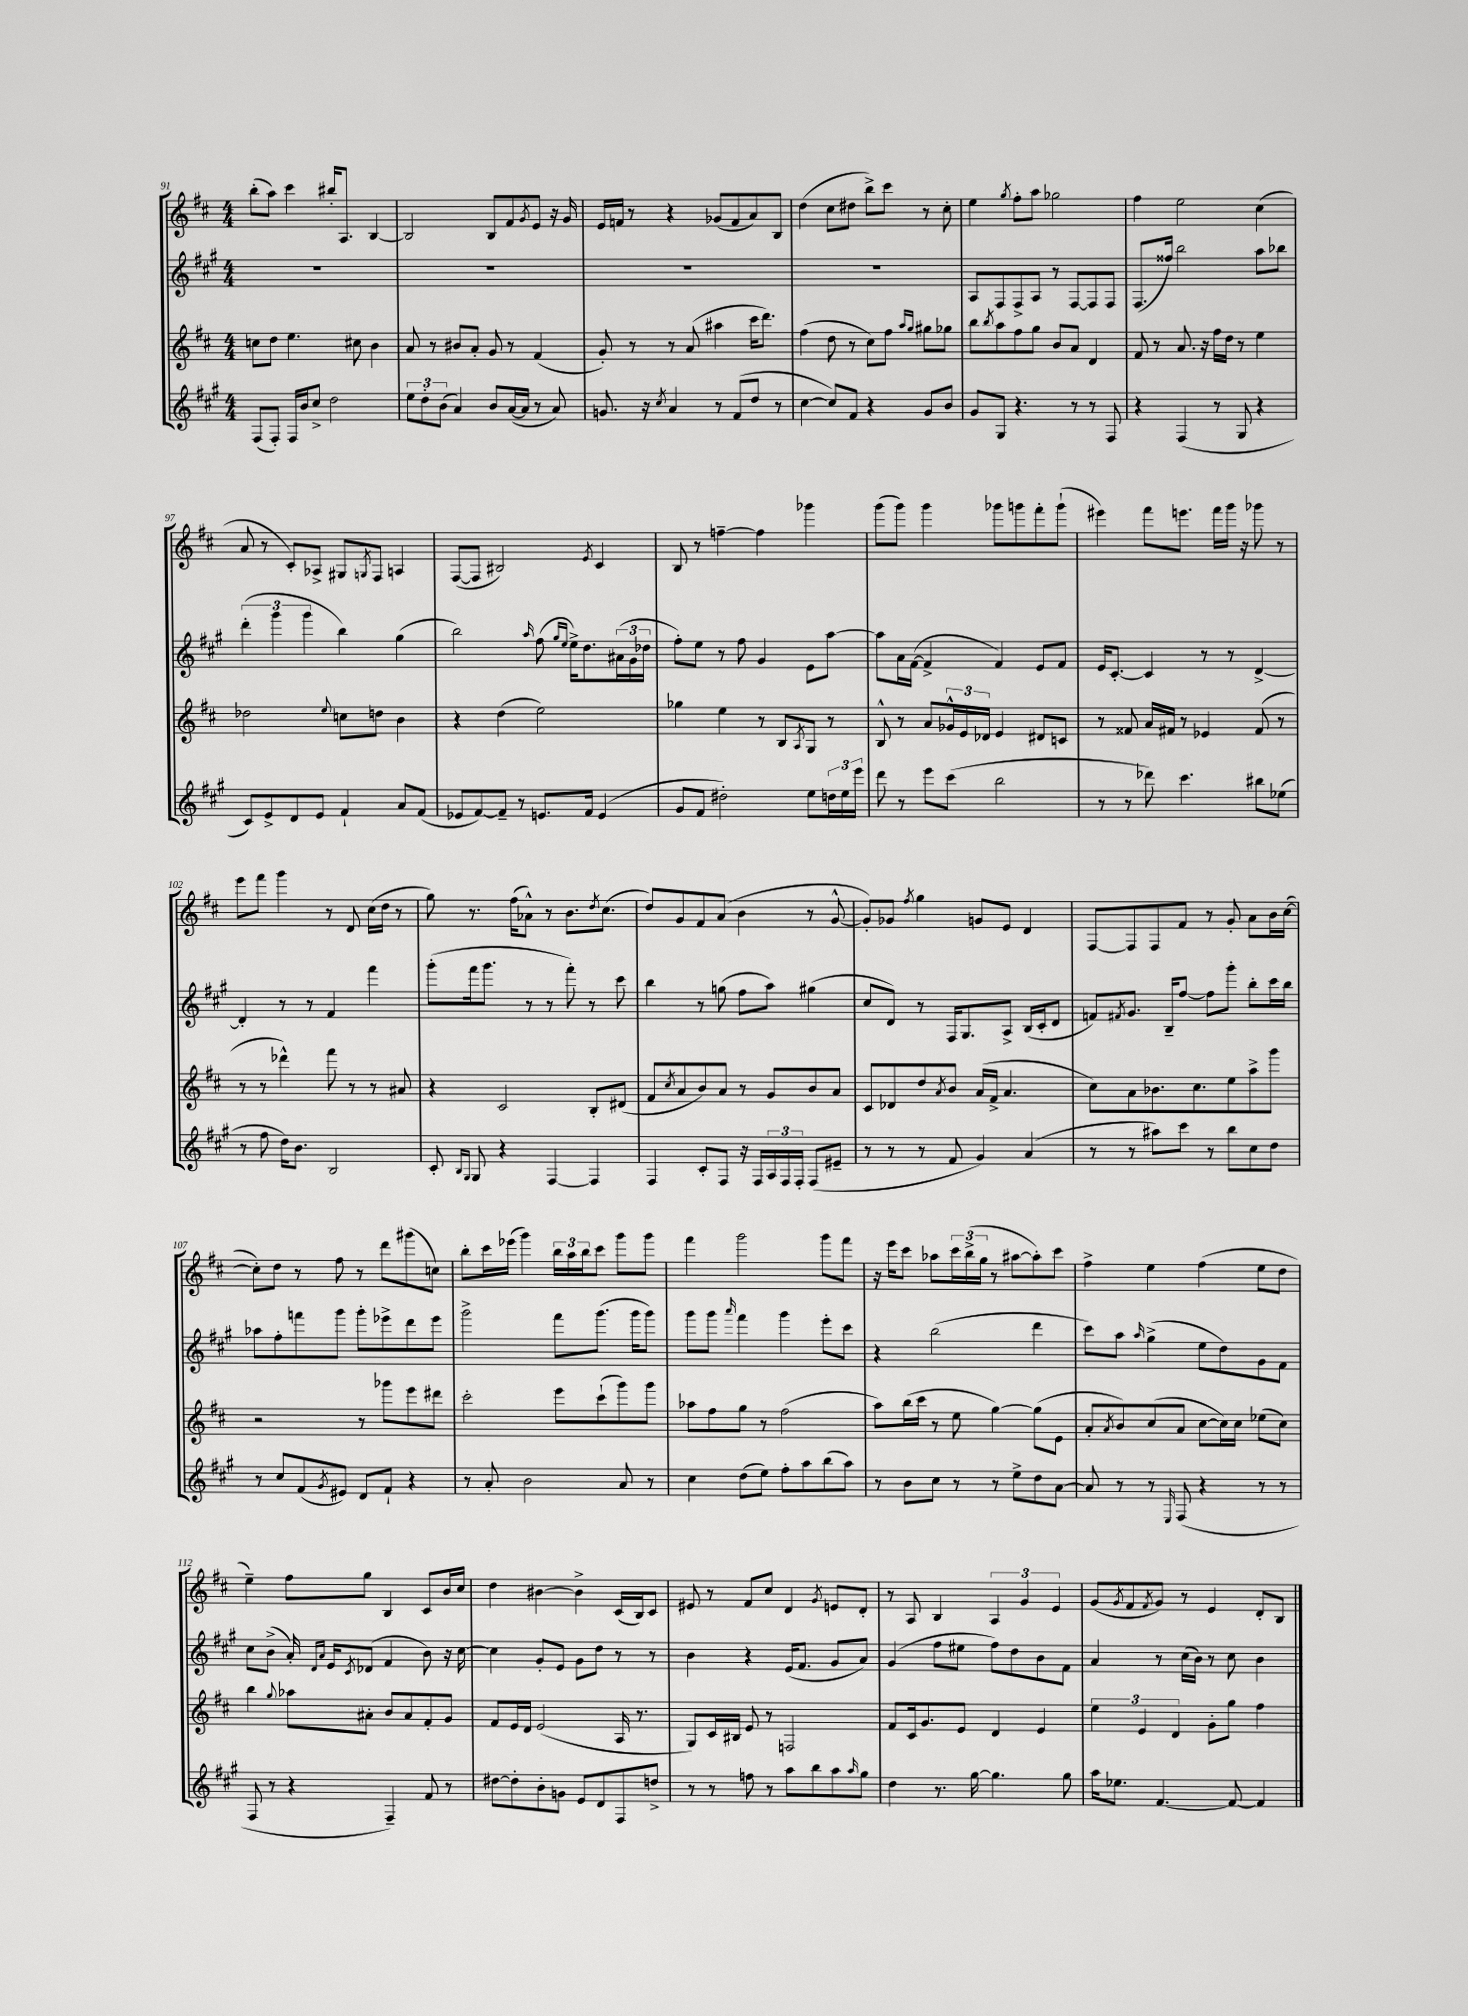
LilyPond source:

<<
\new StaffGroup <<
\new Staff = "s0" {
    \clef treble \key d \major \numericTimeSignature \time 4/4
    b''8-.( a''8) cis'''4 bis''16-. a8. b4~ |
    b2 b8 fis'8 \acciaccatura { g'8 } e'8 r16 g'16 |
    e'16 f'16 r8 r4 ges'8( f'8 a'8) b8 |
    d''4( cis''8 dis''8 b''8->) cis'''8 r8 cis''8-. |
    e''4 \acciaccatura { g''8 } fis''8-. a''8 ges''2 |
    fis''4 e''2 cis''4( |
    a'8 r8 cis'8-.) aes8-> gis8 \acciaccatura { g8 } fis8 a4 |
    fis8~( fis8 bis2) \acciaccatura { e'8 } cis'4 |
    b8 r8 f''4~-- f''4 ges'''4 |
    g'''8( g'''8) g'''4 ges'''8 g'''8 fis'''8-. g'''8-!( |
    eis'''4) fis'''8 e'''8. fis'''16 g'''16 r16 ges'''8 r8 |
    e'''8 fis'''8 g'''4 r8 d'8 cis''16( d''16 r8 |
    g''8) r8. fis''16( aes'8-^) r8 b'8. \acciaccatura { d''8 } cis''8.( |
    d''8) g'8 fis'8 a'8( b'4 r8 g'8~-^ |
    g'8-.) ges'8 \acciaccatura { fis''8 } g''4 g'8 e'8 d'4 |
    fis8~ fis8 fis8 fis'8 r8 g'8-. a'8 b'16 cis''16~( |
    cis''8-.) d''8 r8 fis''8 r8 d'''8 gis'''8( c''8) |
    b''8-. cis'''16 ees'''16( g'''4) \tuplet 3/2 { b''16 a''16 b''16 } cis'''8 g'''8 g'''8 |
    fis'''4 g'''2 g'''8 fis'''8 |
    r16 e'''16 cis'''8 aes''8 \tuplet 3/2 { cis'''16 b''16->( g''16 } r8 ais''8~ ais''8-.) cis'''8 |
    fis''4-> e''4 fis''4( e''8 d''8 |
    e''4--) fis''8 g''8 b4 cis'8 b'16 cis''16 |
    d''4 bis'4~ bis'4-> cis'16( b16) cis'8 |
    eis'8 r8 fis'8 cis''8 d'4 \acciaccatura { g'8 } e'8 d'8-. |
    r8 a8 b4 \tuplet 3/2 { a4 g'4 e'4 } |
    g'8( \acciaccatura { g'8 } fis'8 \acciaccatura { fis'8 } g'8) r8 e'4 d'8-. b8 \bar "|." |
}
\new Staff = "s1" {
    \clef treble \key a \major \numericTimeSignature \time 4/4
    R1 |
    R1 |
    R1 |
    R1 |
    a8 fis8 fis8-> a8 r8 fis8~ fis8 fis8 |
    fis8.( fisis''16) b''2 a''8 bes''8 |
    \tuplet 3/2 { d'''4-.( gis'''4 gis'''4 } b''4) gis''4( |
    b''2) \grace { a''16 } fis''8( \grace { gis''16 e''16 } e''16->) d''8. \tuplet 3/2 { ais'16( gis'16 des''16 } |
    fis''8-.) e''8 r8 fis''8 gis'4 e'8 a''8~ |
    a''8 a'16 fis'16~( fis'4-> fis'4) e'8 fis'8 |
    e'16 cis'8.~-. cis'4 r8 r8 d'4~-> |
    d'4-. r8 r8 fis'4 fis'''4 |
    gis'''8-.( fis'''16 gis'''8. r8 r8 fis'''8-.) r8 cis'''8 |
    b''4 r8 g''8( fis''8 a''8) gis''4( |
    cis''8 d'8) r8 fis16 gis8. a8-> b16( cis'16-. d'8 |
    f'8) \acciaccatura { fis'8 } gis'8. b16-- fis''8~ fis''8 gis'''8-. b''8-. cis'''16 b''16 |
    aes''8 fis''8-. f'''8 gis'''8 gis'''8-. ees'''8-> d'''8 ees'''8 |
    gis'''2-> fis'''8 gis'''8.( gis'''16 gis'''8) |
    gis'''8 gis'''8 \grace { a'''16 } fis'''4 gis'''4 e'''8-. cis'''8 |
    r4 b''2( d'''4 |
    cis'''8) a''8 \grace { a''16 } gis''4->( e''8 d''8) gis'8 fis'8 |
    cis''8 b'8->( a'16-.) \grace { d'16 a'16 } e'16 \acciaccatura { cis'8 } des'8( fis'4 b'8) r16 cis''16~ |
    cis''4 gis'8-. e'8 gis'8 d''8 r8 r8 |
    b'4 r4 e'16( fis'8. gis'8 a'8) |
    gis'4( fis''8 eis''8 fis''8) d''8 b'8 fis'8 |
    a'4 r8 cis''16( b'16) r8 cis''8 b'4 \bar "|." |
}
\new Staff = "s2" {
    \clef treble \key d \major \numericTimeSignature \time 4/4
    c''8 d''8 e''4. cis''8 b'4 |
    a'8 r8 bis'8 a'8-. g'8 r8 fis'4( |
    g'8-.) r8 r8 a'8( ais''4 cis'''16 d'''8.) |
    fis''4( d''8 r8 cis''8) fis''8 \grace { a''16 g''16 } gis''8 ges''8 |
    b''8 \acciaccatura { b''8 } a''8 fis''8 g''8 b'8 a'8 d'4 |
    fis'8 r8 a'8. r16 fis''16 d''16 r8 e''4 |
    des''2 \appoggiatura { e''8 } c''8 d''8 b'4 |
    r4 d''4( e''2) |
    ges''4 e''4 r8 b8 \acciaccatura { a8 } g8 r8 |
    b8-^ r8 a'8 \tuplet 3/2 { ges'16-^ e'16 des'16 } e'4 dis'8 c'8 |
    r8 fisis'8 a'16 fis'16 r8 ees'4 fis'8( r8 |
    r8 r8 des'''4-^) fis'''8 r8 r8 ais'8 |
    r4 cis'2 b8-. dis'8( |
    fis'8 \acciaccatura { cis''8 } a'8 b'8) a'8 r8 g'8 b'8 a'8 |
    cis'8 des'8 d''8 \acciaccatura { a'8 } b'8 a'16( fis'16-> a'4. |
    cis''8) a'8 bes'8. cis''8. e''8 a''8-> g'''8 |
    r2 r8 ges'''8 e'''8 dis'''8 |
    cis'''2-. e'''8 cis'''8-!( g'''8) g'''8 |
    aes''8 fis''8 g''8 r8 fis''2( |
    a''8) b''16( cis'''16 r8 e''8 g''4~) g''8( e'8 |
    a'8-. \acciaccatura { a'8 } b'8) cis''8( a'8 cis''8~ cis''16) cis''16 ees''8( cis''8) |
    b''4 \appoggiatura { g''8 } aes''8 ais'8-. b'8 ais'8 fis'8-. g'8 |
    fis'8 e'16 d'16 e'2( a16 r8. |
    g8) cis'16 bis16 e'8 r8 f2 |
    fis'8 cis'16 g'8. e'8 d'4 e'4 |
    \tuplet 3/2 { e''4 e'4 d'4 } g'8-. g''8 fis''4 \bar "|." |
}
\new Staff = "s3" {
    \clef treble \key a \major \numericTimeSignature \time 4/4
    fis8( fis8-.) fis16 b'16 cis''8-> d''2 |
    \tuplet 3/2 { e''8 d''8-. b'8( } a'4) b'8 a'16~( a'16 r8 a'8) |
    g'8. r16 \acciaccatura { cis''8 } a'4 r8 fis'8( d''8 r8 |
    cis''4~ cis''8) fis'8 r4 gis'8 b'8 |
    gis'8 gis8 r4. r8 r8 fis8 |
    r4 fis4( r8 gis8 r4 |
    cis'8) e'8-> d'8 e'8 fis'4-! a'8 fis'8( |
    ees'8 fis'8~) fis'8-- r8 e'8. fis'16 e'4( |
    gis'8 fis'8 dis''2-.) e''8 \tuplet 3/2 { d''16 e''16 e'''16 } |
    d'''8 r8 e'''8 cis'''8( b''2 |
    r8 r8 des'''8) cis'''4. bis''8 ees''8( |
    r8 fis''8 d''16) b'8. b2 |
    cis'8-. \grace { b16 gis16 } gis8 r4 fis4~ fis4 |
    fis4 cis'8-. fis8 r16 fis16 \tuplet 3/2 { a16 fis16 fis16-. } fis8( eis'8-- |
    r8 r8 r8 fis'8 gis'4) a'4( |
    r8 r8 ais''8) cis'''8 r8 b''8 cis''8 d''8 |
    r8 cis''8 fis'8( \acciaccatura { gis'8 } eis'8) d'8 fis'8-! r4 |
    r8 a'8-. b'2 a'8 r8 |
    cis''4 d''8( e''8) fis''8-. a''8 b''8( a''8) |
    r8 b'8 cis''8 r8 r8 e''8-> d''8 a'8~ |
    a'8 r8 r8 \grace { e16 } fis8( r4 r8 r8 |
    fis8 r8 r4 fis4--) fis'8 r8 |
    dis''8~ dis''8-. b'8-. g'8 e'8 d'8 fis8 d''8-> |
    r8 r8 f''8 r8 a''8 b''8 a''8 \grace { a''16 } gis''8 |
    d''4 r8. gis''16~ gis''4. gis''8 |
    a''16 ees''8. fis'4.~ fis'8~ fis'4 \bar "|." |
}
>>
>>
\layout { \context { \Score currentBarNumber = #91 } }
